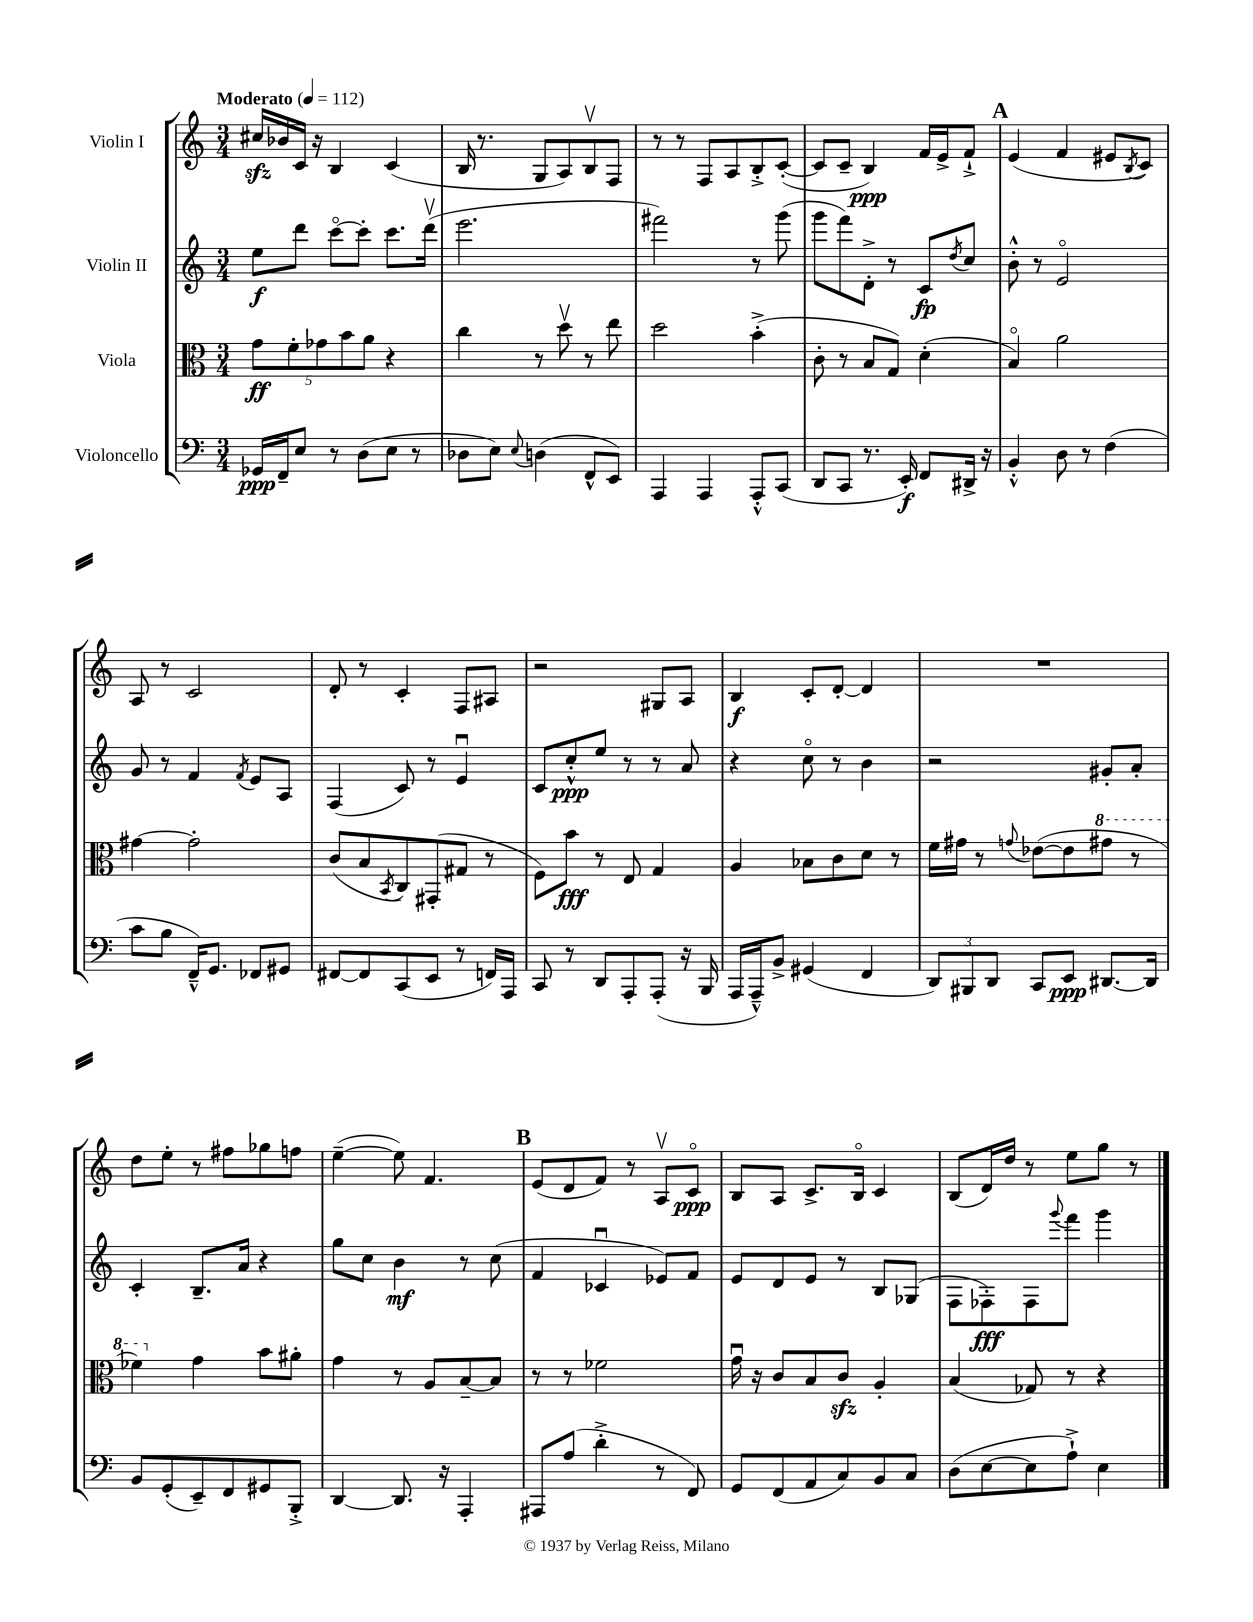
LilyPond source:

<<
\new StaffGroup <<
\new Staff = "s0" \with { instrumentName = "Violin I" } {
    \clef treble \key c \major \numericTimeSignature \time 3/4 \tempo "Moderato" 4 = 112
    cis''16\sfz bes'16 c'16 r16 b4 c'4( |
    b16 r8. g8 a8) b8\upbow f8 |
    r8 r8 f8 a8 b8-.-> c'8~-.( |
    c'8 c'8-- b4\ppp) f'16 e'16-> f'8-!-> |
    \mark \markup { \bold "A" } e'4( f'4 eis'8 \acciaccatura { b8 } c'8) |
    a8 r8 c'2 |
    d'8-. r8 c'4-. f8 ais8 |
    r2 gis8 a8 |
    b4\f c'8-. d'8~-. d'4 |
    R2. |
    d''8 e''8-. r8 fis''8 ges''8 f''8 |
    e''4~--( e''8) f'4. |
    \mark \markup { \bold "B" } e'8( d'8 f'8) r8 a8\upbow c'8\flageolet\ppp |
    b8 a8 c'8.-> b16\flageolet c'4 |
    b8( d'16) d''16 r8 e''8 g''8 r8 \bar "|." |
}
\new Staff = "s1" \with { instrumentName = "Violin II" } {
    \clef treble \key c \major \numericTimeSignature \time 3/4
    e''8\f d'''8 c'''8~\flageolet c'''8-. c'''8. d'''16\upbow( |
    e'''2. |
    fis'''2) r8 g'''8( |
    g'''8 f'''8) d'8-.-> r8 c'8\fp \acciaccatura { d''8 } c''8 |
    \mark \markup { \bold "A" } b'8-.-^ r8 e'2\flageolet |
    g'8 r8 f'4 \acciaccatura { f'8 } e'8 a8 |
    f4( c'8) r8 e'4\downbow |
    c'8 c''8-.-^\ppp e''8 r8 r8 a'8 |
    r4 c''8\flageolet r8 b'4 |
    r2 gis'8-. a'8-. |
    c'4-. b8.-- a'16 r4 |
    g''8 c''8 b'4\mf r8 c''8( |
    \mark \markup { \bold "B" } f'4 ces'4\downbow ees'8) f'8 |
    e'8 d'8 e'8 r8 b8 ges8( |
    f8 fes8-.\fff) fes8 \appoggiatura { g'''8 } f'''8 g'''4 \bar "|." |
}
\new Staff = "s2" \with { instrumentName = "Viola" } {
    \clef alto \key c \major \numericTimeSignature \time 3/4
    \tuplet 5/4 { g'8\ff f'8-. ges'8 b'8 a'8 } r4 |
    c''4 r8 d''8\upbow r8 e''8 |
    d''2 b'4-.->( |
    c'8-. r8 b8 g8) d'4-.( |
    \mark \markup { \bold "A" } b4\flageolet) a'2 |
    gis'4~ gis'2-. |
    c'8( b8 \acciaccatura { b,8 } c8) gis,8-.( gis8 r8 |
    f8) b'8\fff r8 e8 g4 |
    a4 bes8 c'8 d'8 r8 |
    f'16 gis'16 r8 \appoggiatura { g'8 } ees'8~( ees'8 \ottava #1 gis''8 r8 |
    fes''4) \ottava #0 g'4 b'8 ais'8-. |
    g'4 r8 a8 b8~-- b8 |
    \mark \markup { \bold "B" } r8 r8 fes'2 |
    g'16\downbow r16 c'8 b8 c'8\sfz a4-. |
    b4( ges8) r8 r4 \bar "|." |
}
\new Staff = "s3" \with { instrumentName = "Violoncello" } {
    \clef bass \key c \major \numericTimeSignature \time 3/4
    ges,16\ppp f,16-- e8 r8 d8( e8 r8 |
    des8 e8) \appoggiatura { e8 } d4( f,8-^ e,8) |
    a,,4 a,,4 a,,8-.-^ c,8( |
    d,8 c,8 r8. e,16-.\f) f,8 dis,16-> r16 |
    \mark \markup { \bold "A" } b,4-.-^ d8 r8 f4( |
    c'8 b8 f,16---^) g,8. fes,8 gis,8 |
    fis,8~ fis,8 c,8( e,8 r8 f,16) a,,16 |
    c,8 r8 d,8 a,,8-. a,,8-.( r16 b,,16 |
    a,,16 a,,16---^) b,8-> gis,4( f,4 |
    \tuplet 3/2 { d,8) bis,,8 d,8 } c,8 e,8\ppp dis,8.~ dis,16 |
    b,8 g,8-.( e,8--) f,8 gis,8 b,,8-.-> |
    d,4~ d,8. r16 a,,4-. |
    \mark \markup { \bold "B" } ais,,8 a8( d'4-.-> r8 f,8) |
    g,8 f,8( a,8 c8) b,8 c8 |
    d8( e8~ e8 a8-!->) e4 \bar "|." |
}
>>
>>
\layout { \context { \Score \remove "Bar_number_engraver" } }
